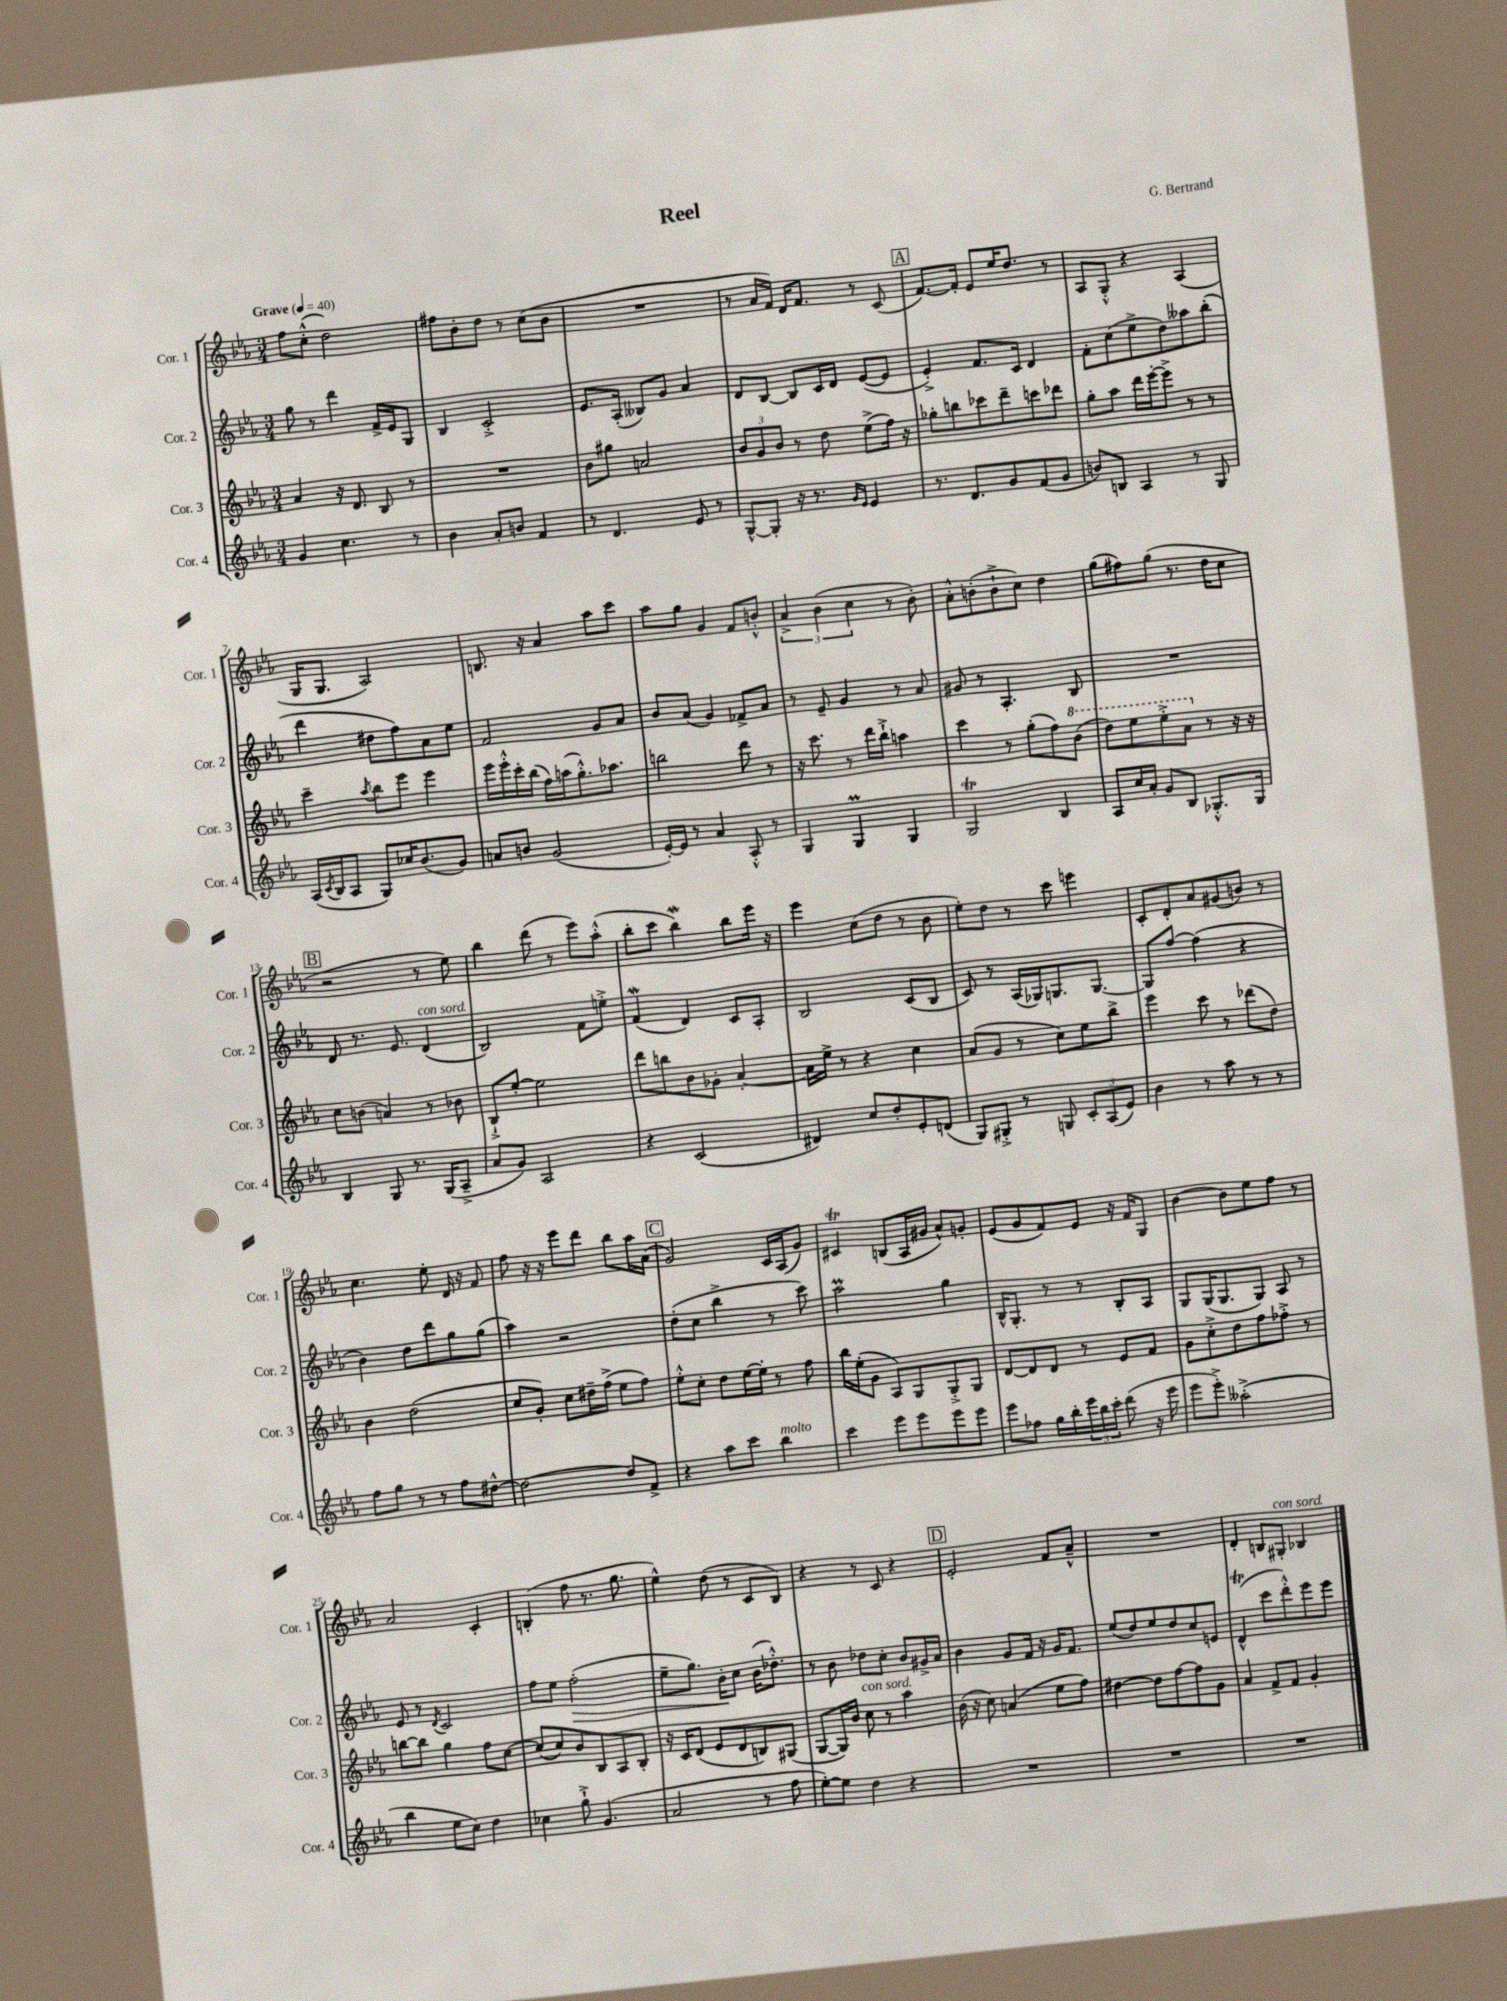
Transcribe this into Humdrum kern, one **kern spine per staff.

**kern	**kern	**kern	**kern
*staff4	*staff3	*staff2	*staff1
*clefG2	*clefG2	*clefG2	*clefG2
*k[b-e-a-]	*k[b-e-a-]	*k[b-e-a-]	*k[b-e-a-]
*M3/4	*M3/4	*M3/4	*M3/4
*MM40	*MM40	*MM40	*MM40
4g	4a-	8gg	8ff
.	.	8r	(8cc'^^
4.cc	16r	4ddd	2dd)
.	8.d	.	.
.	8B-	16f^	.
.	.	16e-	.
8r	8r	8G	.
=	=	=	=
4b-	2.r	4B-	8ff#
.	.	.	8b-'
8a-'	.	2c'^	8dd
8b	.	.	8r
4f	.	.	(8cc
.	.	.	8b-
=	=	=	=
8r	8b-	8.e-	2.r
4.d	8gg#	.	.
.	.	(16A-'	.
.	2a	8B--)	.
.	.	8g	.
8e-	.	4a-	.
8r	.	.	.
=	=	=	=
[8G^^	12b-	8d	8r
.	12g	.	.
8G']	.	[8B-	16a-
.	12b-	.	.
.	.	.	16f)
16r	8r	8B-]	16d
8.r	.	.	8.f
.	8dd	16c	.
.	.	16d	.
16qqg	.	.	.
16qqe-	.	.	.
4e-	(8ee-^	([8e-	8r
.	16ff)	8e-]	(8c
.	16r	.	.
=	=	=	=
8.r	8gg-'	4e-'^)	[8.f)
.	8bb	.	.
8.d	.	.	16f']
.	8ccc-	8.f	8e-
8g	8ddd~	.	16ee-
.	.	16c	8.dd
(8f	8ccc	4d	.
8g	8ddd-	.	8r
=	=	=	=
8b)	8gg'	8f'	8A-
8B	8aa-	(8cc	8G'^^
4A-	16ddd	8ee-^	4r
.	[16eee-'	.	.
.	8eee-^]	8dd)	.
8r	8r	8aa--	(4A-
8G	8r	(8bb-'	.
=	=	=	=
(16A-	4ccc~	4ddd	16G
8qc	.	.	.
16B-	.	.	8.G
8A-	.	.	.
.	8qaa-	.	.
8G)	8bb-	8dd#	2A-)
16cc-	8eee-	8ff)	.
(8.b-	.	.	.
.	4eee-	8a-	.
8g)	.	8ee-	.
=	=	=	=
8a	16eee-	2f	8.B
.	16eee-'^^	.	.
8b	16ccc'	.	.
.	(16bb-	.	16r
(2g	16ff)	.	4a-
.	(16aa	.	.
.	8.gg'^^)	.	.
.	.	8g	8aa-
.	8.aa-	.	.
.	.	8a-	8ccc
=	=	=	=
[16e-')	2bb	8b-	8aa-
16e-]	.	.	.
8r	.	(8a-	8gg
4a-	.	4g)	4g
8A-'^^	8ddd	8f-^	8f
8r	8r	8a-	8b'^^
=	=	=	=
4G	16r	8r	6a-^
.	8.ccc	.	.
.	.	8e-~	.
.	.	.	(6b-
4G	8r	4g	.
.	.	.	6cc
.	16ddd	.	.
.	16bb-`^	.	.
4G	4aa	8r	8r
.	.	8a-	8b-')
=	=	=	=
2G	4ccc	8g#	8a-'^^
.	.	8r	(8b'
.	8r	4.A-'	8b`^
.	(8gg'	.	8cc)
4B-	8ff)	.	4dd
.	(8bb-	8B-	.
=	=	=	=
8A-	8ddd)	2.r	(8gg
16cc	8eee-	.	8ff#)
16a-'	.	.	.
8g	8eee-'^	.	(8gg
8B-	8aa-	.	8.r
8.G-'^^	8r	.	.
.	.	.	16dd
.	16r	.	8cc
16G-	16r	.	.
=	=	=	=
4B-	8cc	8d	2r
.	(8b	8.r	.
8G	4a)	.	.
.	.	8.e-	.
8.r	.	.	.
.	8r	(4d	8r
(16G	.	.	.
8A-~^	8b-	.	8ee-)
=	=	=	=
8a-	8B-`^	2B-)	4bb-
8g)	[8ee-'	.	.
2A-	2ee-]	.	(8ddd
.	.	.	8r
.	.	8f	8eee-)
.	.	8ee'^	(8aa-'^^
=	=	=	=
4r	8ddd	(4f	8bb-'
.	8bb	.	8ccc
(2c	8b-	4d)	4bb-)
.	8g-'	.	.
.	[4a-'	8c	8bb-
.	.	8A-'	16eee-
.	.	.	16r
=	=	=	=
4d#)	16a-]	2B-	4eee-
.	16ee-^	.	.
.	8r	.	.
8cc	4r	.	(8cc
8dd'	.	.	8dd
8e-'	4cc	(8c	8r
(8d	.	8B-	8b-
=	=	=	=
8G)	(8a-	8c)	8ee-')
8G#'^	8g	8r	8dd
8r	8r	(16A-	8r
.	.	16G-)	.
8G	8cc)	8.G	8ccc
12c'	8ee-	.	4eee
.	.	[8.G	.
(12A-	.	.	.
.	8bb-^	.	.
12e-)	.	.	.
=	=	=	=
4b-	4eee-	8G]	8c'
.	.	[8ff	8d'
8r	8ccc	(4ff]	8a-
8aa-	8r	.	(8g#
8r	(8ddd-	4r	8b)
8r	8dd)	.	8r
=	=	=	=
8ff	4b-	4b-)	4.cc
8gg	.	.	.
8r	(2dd	8dd	.
8r	.	8ddd	8ee-'
8ff	.	8gg	16d
.	.	.	16r
[8dd#^^	.	(8gg	8f
=	=	=	=
2dd#_	8cc	4aa-)	8ff
.	8g')	.	16r
.	.	.	16r
.	8cc	2r	8eee-
.	16dd#~	.	8ddd
.	(16ff^	.	.
8dd#]	8ee-	.	8bb-
8f^	8ff)	.	16aa-
.	.	.	(16a-
=	=	=	=
4r	8ee-'^^	(8dd'	2g)
.	8cc'	8cc	.
8aa-	8dd	4bb-^	.
8ccc	[16ee-	.	.
.	16ee-']	.	.
4bb-	8r	8r	16c
.	.	.	(16A-
.	8ff	8ccc)	8g)
=	=	=	=
4ccc	16bb-	2aa-	4c#
.	(16ee-'	.	.
.	8g	.	.
8eee-	8A-)	.	(8B
8eee-	8G	.	16A-
.	.	.	16g#
8eee-	8G'^	4gg	8a-^^)
8eee-	8G	.	8g'
=	=	=	=
8eee-	[8d	16B-^^	(8e-
.	.	8.G'	.
8ff-	8d]	.	8g
16gg	8d	8r	8f)
16bb-'	.	.	.
24eee-	8r	8r	8e-
24bb-	.	.	.
24ccc'	.	.	.
(8ddd	8e-	8B-'	16r
.	.	.	16f
16r	8f	8A-	8G
16eee-	.	.	.
=	=	=	=
8eee-	8g	8G	[4b-
8eee-'^)	8cc'^	(16G	.
.	.	8.G	.
(2aa--'^	8dd	.	8b-]
.	8ff	8G)	8ee-
.	8ff-'^	8A-	8ff
.	8r	8r	8r
=	=	=	=
4bb-	[8bb	8e-	2a-
.	8bb]	8r	.
.	.	8qd	.
8ee-	4gg	2c	.
8cc)	.	.	.
4dd	8ff	.	4c'
.	[8cc	.	.
=	=	=	=
4cc-	(8cc]	8ff	(4B'
.	8cc)	8ee-	.
8gg`^	8b-	(2ff'	8ff
(4.g	8B-	.	8.r
.	8A-	.	.
.	.	.	8.gg
.	8B-'	.	.
=	=	=	=
2a-	16r	8ee-~	4ee-^^)
.	16c	.	.
.	(8d	8.gg)	.
.	8e-	.	(8dd
.	.	16b-'	.
.	8d	8cc	8r
8r	8B)	(16b-	8c
.	.	8.dd-'^^)	.
8ff	(8G#	.	8B-)
=	=	=	=
[8ee-')	[8G	8r	4r
8ee-]	16G])	8b-	.
.	16b-	.	.
4dd	8cc	8dd-	8r
.	8r	8cc'	8c
4r	4aa-	8b-	4r
.	.	16g#^	.
.	.	16a-	.
=	=	=	=
2.r	(16b-	4b-	2e-'
.	16r	.	.
.	8cc)	.	.
.	(4a	8g	.
.	.	16f	.
.	.	16r	.
.	8ee-	16g	8f
.	.	8.f	.
.	8ff)	.	8a-~^^
=	=	=	=
2.r	[4dd#	(8ee-	2.r
.	.	8dd)	.
.	8dd#]	8ee-	.
.	[8ff	8dd	.
.	8ff]	8cc	.
.	8g	8e	.
=	=	=	=
2.r	4a-	(4d^^	4d'
.	8f^	8ccc	8B
.	8f	8ddd'^^)	8G#'
.	4g'	8eee-	4B-
.	.	8eee-	.
==	==	==	==
*-	*-	*-	*-
